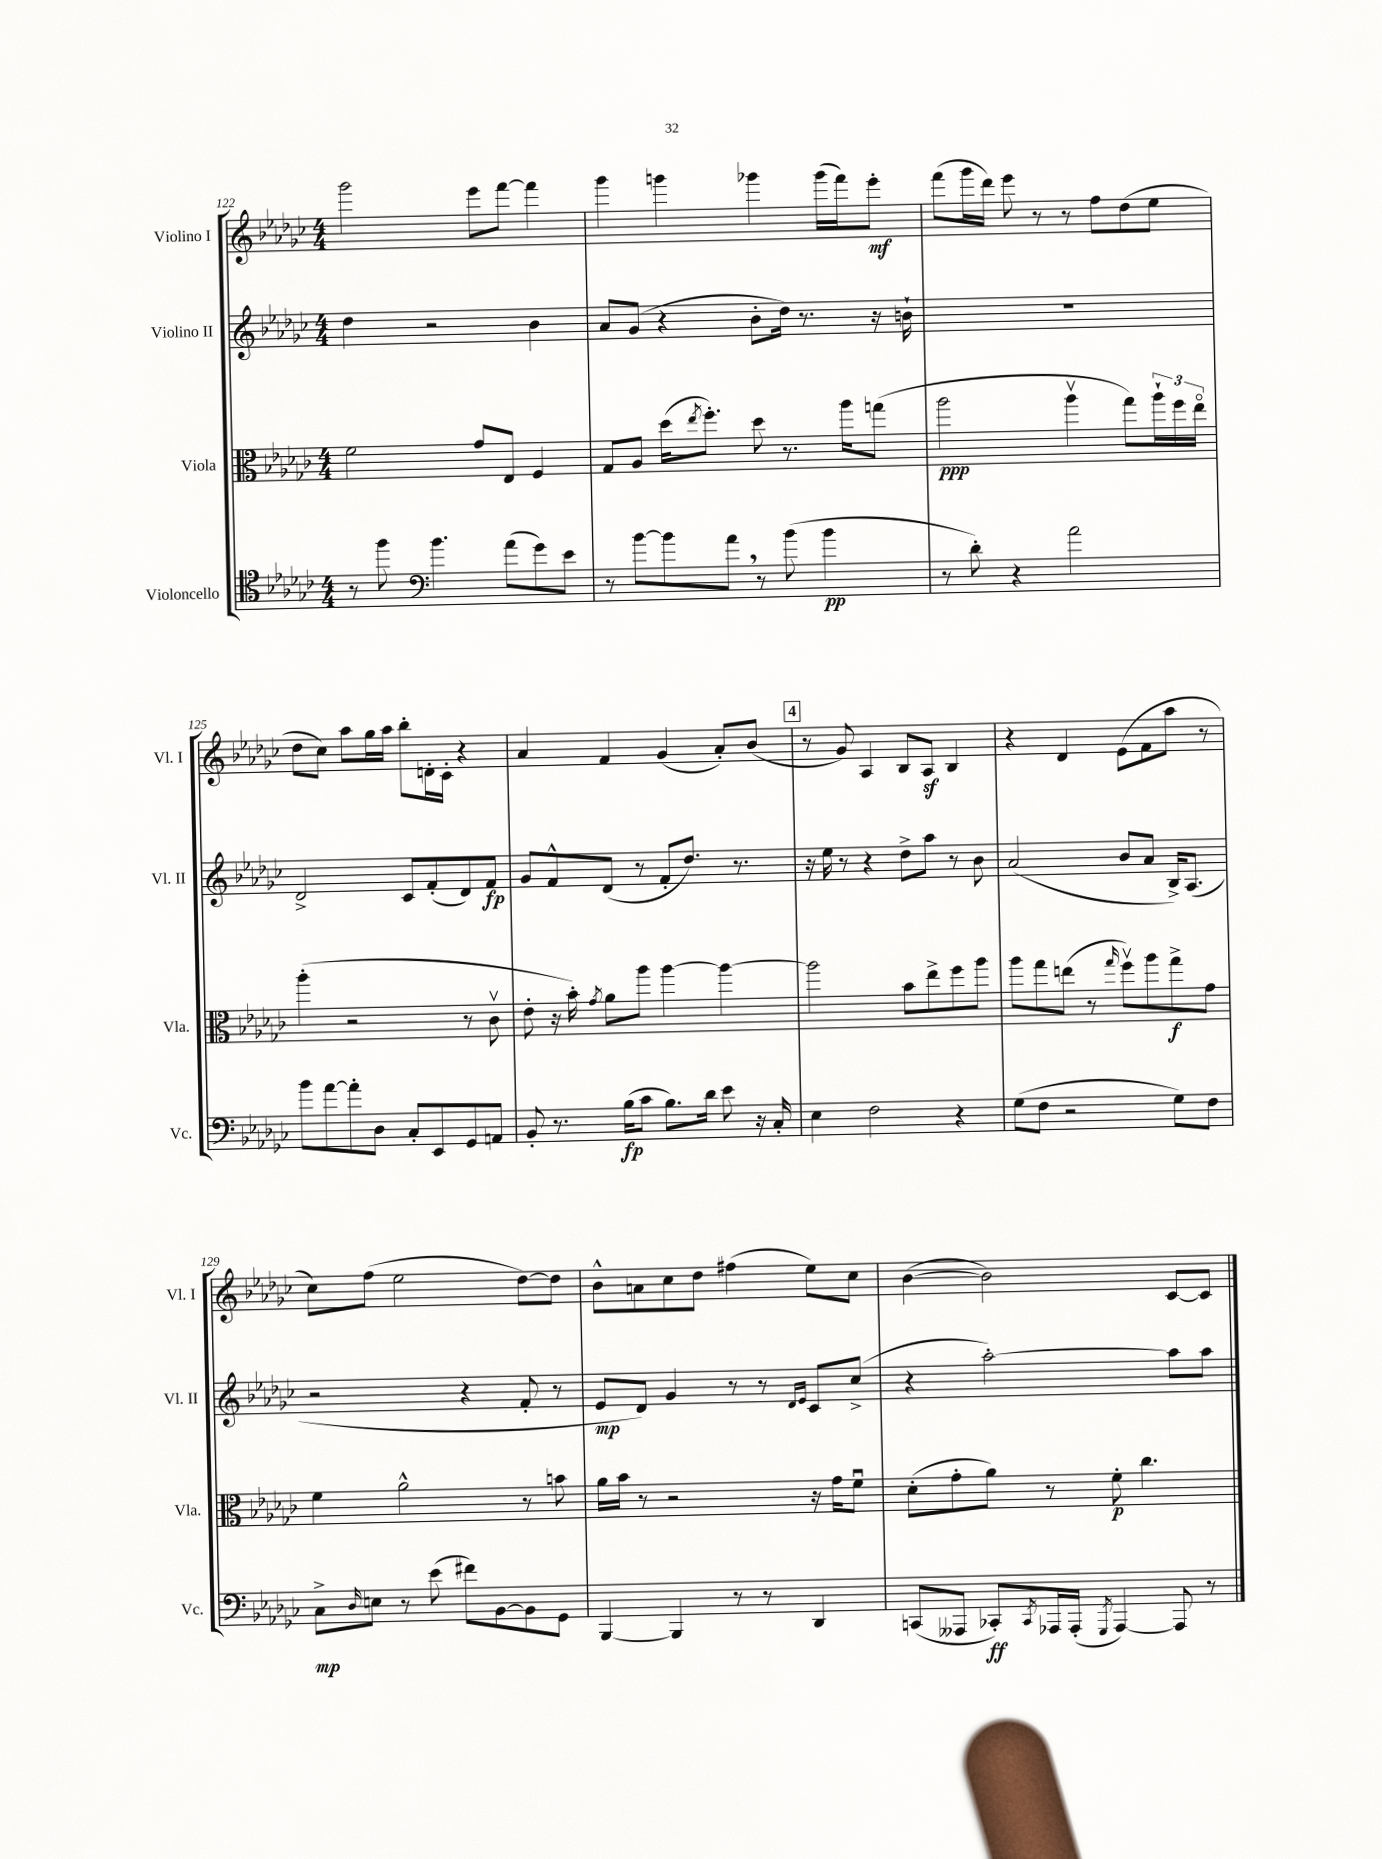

**kern	**kern	**kern	**kern
*staff4	*staff3	*staff2	*staff1
*clefC4	*clefC3	*clefG2	*clefG2
*k[b-e-a-d-g-c-]	*k[b-e-a-d-g-c-]	*k[b-e-a-d-g-c-]	*k[b-e-a-d-g-c-]
*M4/4	*M4/4	*M4/4	*M4/4
8r	2f\	4dd-\	2ggg-\
8ff\	.	.	.
*clefF4	*	*	*
4.b-\	.	2r	.
.	8g-/L	.	8eee-\L
(8a-\L	8E-/J	.	[8fff\J
8g-\)	4F/	4b-\	4fff\]
8e-\J	.	.	.
=	=	=	=
8r	8G-/L	8a-/L	4ggg-\
[8b-\L	8A-/J	(8g-/J	.
8b-\]	(16dd-\LK	4r	4ggg\
.	8qee-/	.	.
.	8.ff'\J)	.	.
8a-\J	.	.	.
8r	8dd-\	8b-'\L	4ggg-\
(8b-\	8.r	16dd-\Jk)	.
.	.	8.r	.
4b-\	.	.	(16ggg-\LL
.	16aa-\LK	.	16fff\J)
.	(8gg\J	16r	8eee-'\J
.	.	16b`\	.
=	=	=	=
8r	2aa-\	1r	(8fff\L
8d-'\)	.	.	16ggg-\L
.	.	.	16ddd-\JJ)
4r	.	.	8eee-\
.	.	.	8r
2a-\	4aa-v\	.	8r
.	.	.	8ff\L
.	8gg-\L)	.	(8dd-\
.	24aa-`\L	.	8ee-\J
.	24ff\	.	.
.	24ee-o\JJ	.	.
=	=	=	=
8b-\L	(4aa-'\	2d-^/	8dd-\L
[8a-\	.	.	8cc-\J)
8a-'\]	2r	.	8aa-\L
8D-\J	.	.	16gg-\L
.	.	.	16aa-\JJ
8C-'/L	.	8c-/L	8bb-'\L
8EE-/	.	(8f'/	16d'\L
.	.	.	16c-'\JJ
8GG-/	8r	8d-/)	4r
8AA/J	8c-v\	8f/J	.
=	=	=	=
8BB-'/	8e-'\	8g-/L	4a-/
8.r	16r	8f^^/	.
.	16b-'\)	.	.
.	8qg-/	.	.
.	8a-\L	(8d-/J	4f/
(16B-\LK	.	.	.
8c-\J	8aa-\J	8r	.
8.B-\L)	[4aa-\	8f'/L	(4g-/
.	.	8.dd-/J)	.
16d-\Jk	.	.	.
8e-\	4aa-\_	.	8a-'/L)
.	.	8.r	.
16r	.	.	(8b-/J
16C-'/	.	.	.
=	=	=	=
4E-\	2aa-\]	16r	8r
.	.	16ee-\	.
.	.	8r	8g-/)
2F\	.	4r	4A-/
.	8b-\L	8dd-^\L	8B-/L
.	8ee-^\	8aa-\J	8A-/J
4r	8ff\	8r	4B-/
.	8aa-\J	8b-\	.
=	=	=	=
(8G-\L	8aa-\L	(2a-/	4r
8F\J	8gg-\	.	.
2r	(8ee\J	.	4d-/
.	8r	.	.
.	16qqgg-/	.	.
.	8ffv\L)	8b-/L	(8e-\L
.	8aa-\	8a-/J	8f\
8G-\L)	8gg-^\	16B-^/LK)	8aa-\J
.	.	(8.A-/J	.
8F\J	8g-\J	.	8r
=	=	=	=
8C-^\L	4f\	2r	8cc-\L)
16qqD-/	.	.	.
8E\J	.	.	(8ff\J
8r	2a-^^\	.	2ee-\
(8e-\	.	.	.
8f#\L)	.	4r	.
[8BB-\	.	.	.
8BB-\]	8r	8f'/	[8dd-\L)
8GG-\J	8b\	8r	8dd-\]J
=	=	=	=
[4BBB-/	16a-\LL	8e-/L	8b-^^\L
.	16b-\JJ	.	.
.	8r	8d-/J)	8a\
4BBB-/]	2r	4g-/	8cc-\
.	.	.	8dd-\J
8r	.	8r	(4ff#\
8r	.	8r	.
.	.	16qqd-/LL	.
.	.	16qqe-/JJ	.
4DD-/	16r	8c-/L	8ee-\L)
.	16g-\LK	.	.
.	8fu\J	(8cc-^/J	8cc-\J
=	=	=	=
(8CC/L	(8d-'\L	4r	([4b-\
8AAA--/J	8g-'\	.	.
8CC-'/L)	8a-\J)	[2aa-'\)	2b-\])
8qCC-/	.	.	.
16AAA-/L	8r	.	.
(16AAA-'/JJ	.	.	.
8qGGG-/	.	.	.
[4AAA-/)	8f'\	.	.
.	4.cc-\	.	.
8AAA-/]	.	8aa-\]L	[8c-/L
8r	.	8aa-\J	8c-/]J
==	==	==	==
*-	*-	*-	*-
